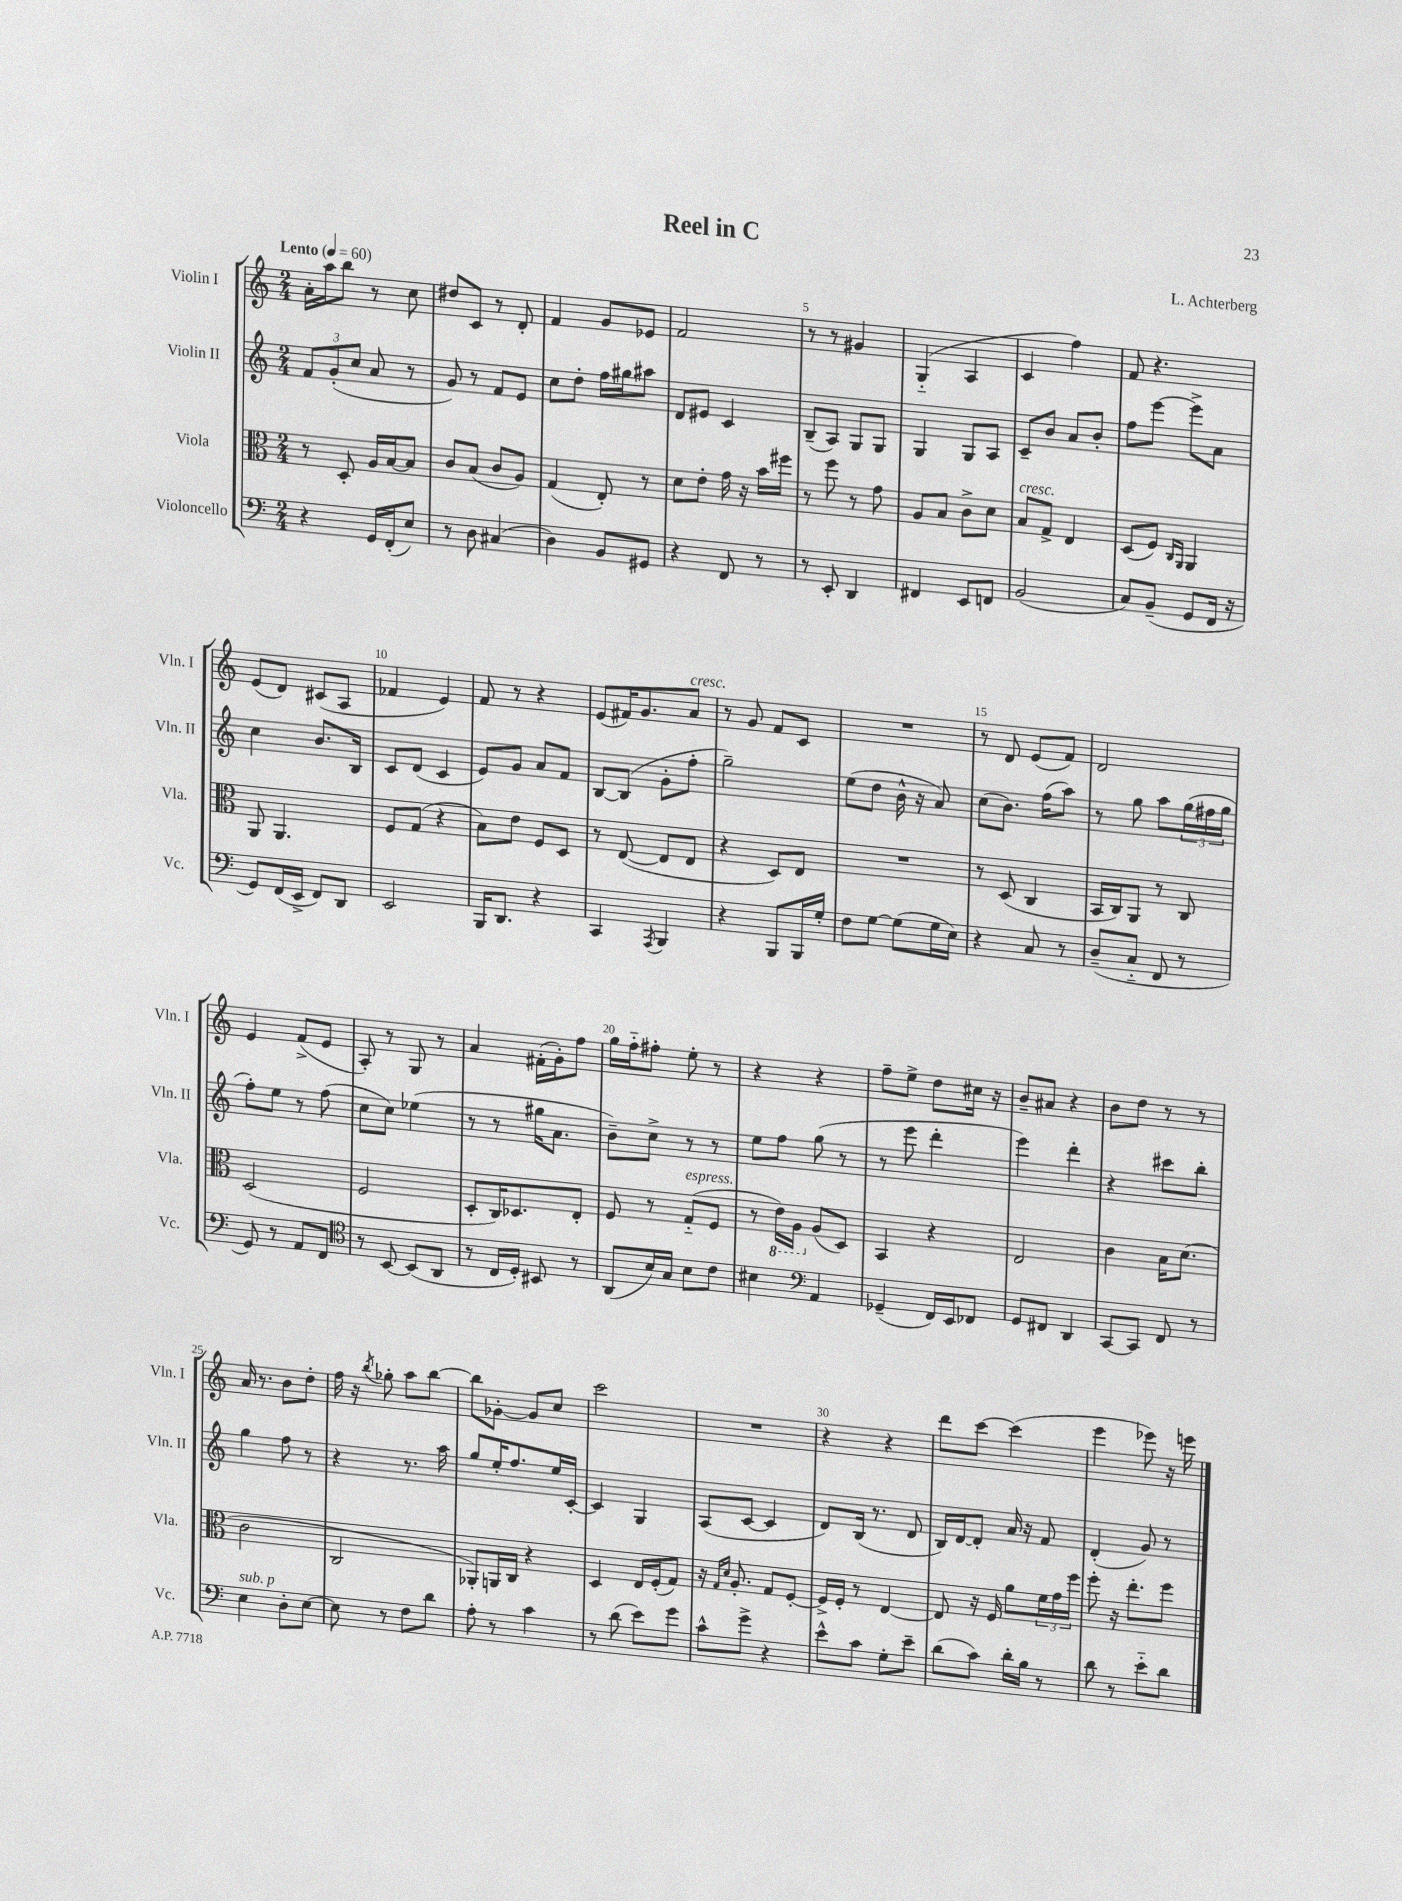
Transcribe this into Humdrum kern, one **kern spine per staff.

**kern	**kern	**kern	**kern
*part4	*part3	*part2	*part1
*staff4	*staff3	*staff2	*staff1
*I"Violoncello	*I"Viola	*I"Violin II	*I"Violin I
*I'Vc.	*I'Vla.	*I'Vln. II	*I'Vln. I
*clefF4	*clefC3	*clefG2	*clefG2
*k[]	*k[]	*k[]	*k[]
*M2/4	*M2/4	*M2/4	*M2/4
*MM60	*MM60	*MM60	*MM60
=1	=1	=1	=1
!	!	!	!LO:TX:a:B:t=Lento
4r	8r	12f/L	16a'\LL
.	.	.	16aa\J
.	.	(12g'/	.
.	8D'/	.	8bb\J
.	.	12cc/J	.
16GG/LL	16A/LL	8a/	8r
(16FF'/J	[16B/J	.	.
8E/J)	8B/J]	8r	8cc\
=2	=2	=2	=2
8r	8c/L	8g/)	8dd#X/L
8D\	(8B/J	8r	8c/J
(4C#X/	8c/L	8f/L	8r
.	8A/J)	8e/J	8d'/
=3	=3	=3	=3
4D\)	(4G/	8cc\L	4f/
.	.	8dd'\J	.
8BB/L	8E'/)	16ff\LL	8g/L
.	.	16gg#X\J	.
8GG#X/J	8r	8aa#X\J	8e-X/J
=4	=4	=4	=4
4r	8d\L	8d/L	2f/
.	8e'\J	8e#X/J	.
8FF/	16g\	4c/	.
.	16r	.	.
8r	16b\LL	.	.
.	16ff#X\JJ	.	.
=5	=5	=5	=5
8r	8r	(8B~/L	8r
8EE'/	8ff\	8A/J)	8r
4DD/	8r	8G/L	4g#X/
.	8g\	8G/J	.
=6	=6	=6	=6
4FF#X/	8A/L	4G/	(4G/
.	8B/J	.	.
8EE/L	8c^\L	8G/L	4A/
8FFn/J	8d\J	8A/J	.
=7	=7	=7	=7
!	!LO:TX:a:i:t=cresc.	!	!
(2BB/	8B/L	8c~/L	4c/
.	8G^/J	8b/J	.
.	4E/	8a/L	4ff\)
.	.	8b'/J	.
=8	=8	=8	=8
8C/L)	(8D/L	8ff\L	8f/
(8BB~/J	8F/J)	[8eee\J	4.r
.	16qqC/LL	.	.
.	16qqAA/JJ	.	.
8GG/L	4AA/	8eee^\L]	.
16FF/Jk	.	8a\J	.
16r	.	.	.
!!LO:LB:g=z
=9	=9	=9	=9
8GG/L)	8AA/	4cc\	(8e/L
(16FF/L	4.AA/	.	8d/J)
16EE^/JJ	.	.	.
8FF/L)	.	8.b/L	(8c#X/L
8DD/J	.	.	8A/J
.	.	16B/Jk	.
=10	=10	=10	=10
2EE/	8F/L	8c/L	4f-X/
.	(8G/J	(8d/J	.
.	4r	4c/	4e/)
=11	=11	=11	=11
16BBB/KL	8B\L)	8e/L)	8f/
8.DD/J	.	.	.
.	8e\J	8g/J	8r
4r	8F/L	8a/L	4r
.	8D/J	8f/J	.
=12	=12	=12	=12
4CC/	8r	[8B/L	(8e/L
.	([8E/	(8B/J]	16f#X/K)
.	.	.	8.g/
8qAAA/	.	.	.
4BBB/	8E/L]	8g'\L	.
!	!	!	!LO:TX:a:i:t=cresc.
.	8E/J	8ff'\J	8a/J
=13	=13	=13	=13
4r	4r	2gg~\)	8r
.	.	.	8g/
8BBB/L	8D/L)	.	8f/L
16BBB/L	8E/J	.	8c/J
16G'/JJ	.	.	.
=14	=14	=14	=14
8F\L	2r	(8ee\L	2r
[8G\J	.	8dd\J	.
(8G\L]	.	16b^^\	.
.	.	16r	.
16G\L	.	8a/)	.
16E\JJ)	.	.	.
=15	=15	=15	=15
4r	8r	(8cc\L	8r
.	(8D/	8.b\J)	8d/
8C/	4C/	.	(8e/L
.	.	(16ff\KL	.
8r	.	8aa\J)	8f/J)
=16	=16	=16	=16
(8D~/L	16BB/LL	8r	2d/
.	16C/J)	.	.
8C/J	8AA/J	8gg\	.
8FF/	8r	8aa\L	.
8r	8C/	(24gg\L	.
.	.	24ff#X\	.
.	.	24gg\JJ	.
!!LO:LB:g=z
=17	=17	=17	=17
8GG/)	(2D/	8ff'\L)	4e/
8r	.	8ee\J	.
8AA/L	.	8r	(8f^/L
8FF/J	.	(8ff\	8e/J
=18	=18	=18	=18
*clefC4	*	*	*
8r	2F/	8cc\L	8A'/)
[8BB/	.	8cc\J)	8r
(8BB/L]	.	(4ee-X\	8G/
8AA/J	.	.	8r
=19	=19	=19	=19
8r	8D'/L	8r	4a/
16C/LL	16C/K)	8r	.
16D'/JJ)	8.D-X/	.	.
8BB#X/	.	16gg#X\KL	(16f#X'\LL
.	.	8.a\J	16g'\J)
8r	8E'/J	.	8ff\J
=20	=20	=20	=20
(8AA/L	8F/	8b~\L)	16gg\LL
.	.	.	16ff\J
16B/L)	8r	8cc^\J	8ff#X'\J
16G/JJ	.	.	.
!	!LO:TX:a:i:t=espress.	!	!
8B\L	(8G/L	8r	8ee'\
8c\J	8F/J	8r	8r
=21	=21	=21	=21
4B#X\	8r	8ee\L	4r
*	*8ba	*	*
.	16E\LL)	8ff\J	.
.	16AA\JJ	.	.
*clefF4	*	*	*
*	*X8ba	*	*
4AA/	(8A/L	(8gg\	4r
.	8D/J)	8r	.
=22	=22	=22	=22
(4GG-X~/	4BB/	8r	8ff~\L
.	.	8eee\	8ee^\J
16FF/LL)	4r	4ddd'\	8dd\L
16EE/J	.	.	.
8FF-X/J	.	.	16cc#X\Jk
.	.	.	16r
=23	=23	=23	=23
8GG/L	2E/	4eee\)	8b~/L
8FF#X/J	.	.	8a#X/J
4DD/	.	4ddd'\	4r
=24	=24	=24	=24
[8CC/L	4c\	4r	8b\L
8CC/J]	.	.	8dd\J
8FF/	16B\KL	8ccc#X\L	8r
.	(8.d\J	.	.
8r	.	8bb'\J	8r
!!LO:LB:g=z
=25	=25	=25	=25
!LO:TX:a:i:t=sub. p	!	!	!
4E\	2c\	4gg\	16a/
.	.	.	8.r
8D'\L	.	8ff\	8b\L
[8E\J	.	8r	8dd'\J
=26	=26	=26	=26
8E\]	2C/	4r	16ff\
.	.	.	16r
.	.	.	8qbb/
8r	.	.	8gg-X'\
8F\L	.	8.r	8aa\L
8d\J	.	.	[8bb\J
.	.	16aa\	.
=27	=27	=27	=27
8A'\	8AA-X'/L)	8gg/L	8bb\L]
8r	16AAn/L	16ee'/K	[8g-X'\J
.	16C/JJ	8.ff/	.
4c\	4r	.	8g-/L]
.	.	16ee/L	8cc/J
.	.	[16c'/JJ	.
=28	=28	=28	=28
8r	4D/	4c/]	2ccc\
(8d\	.	.	.
8e\L)	16E/LL	4G/	.
.	(16F'/J	.	.
8g\J	8G/J)	.	.
=29	=29	=29	=29
8c^^\L	16r	(8A/L	2r
.	16qqG/LL	.	.
.	16qqd/JJ	.	.
.	8.A'/	.	.
8g^\J	.	[8c/J	.
4r	8G/L	4c/]	.
.	[8F'/J	.	.
=30	=30	=30	=30
8e^^\L	16F^/LL]	8d/L)	4r
.	16F'/JJ	.	.
8c\J	8r	(16B/Jk	.
.	.	8.r	.
8G'\L	[4E/	.	4r
8e~\J	.	8d/	.
=31	=31	=31	=31
(8d\L	8E/]	16B/LL)	8ddd\L
.	.	[16d/J	.
8c\J)	16r	8d'/J]	[8ccc\J
.	16F/	.	.
16d'\LL	8a\L	16a/	(4ccc\]
16B\JJ	.	16r	.
8r	24f\L	8f/	.
.	24g\	.	.
.	24ff\JJ	.	.
=32	=32	=32	=32
8d\	8ff'\	(4d'/	4eee\
8r	16r	.	.
.	8.ee'\L	.	.
8e\L	.	8g/)	8eee-X\)
8d\J	8ff\J	8r	16r
.	.	.	16eeen\
==	==	==	==
*-	*-	*-	*-
